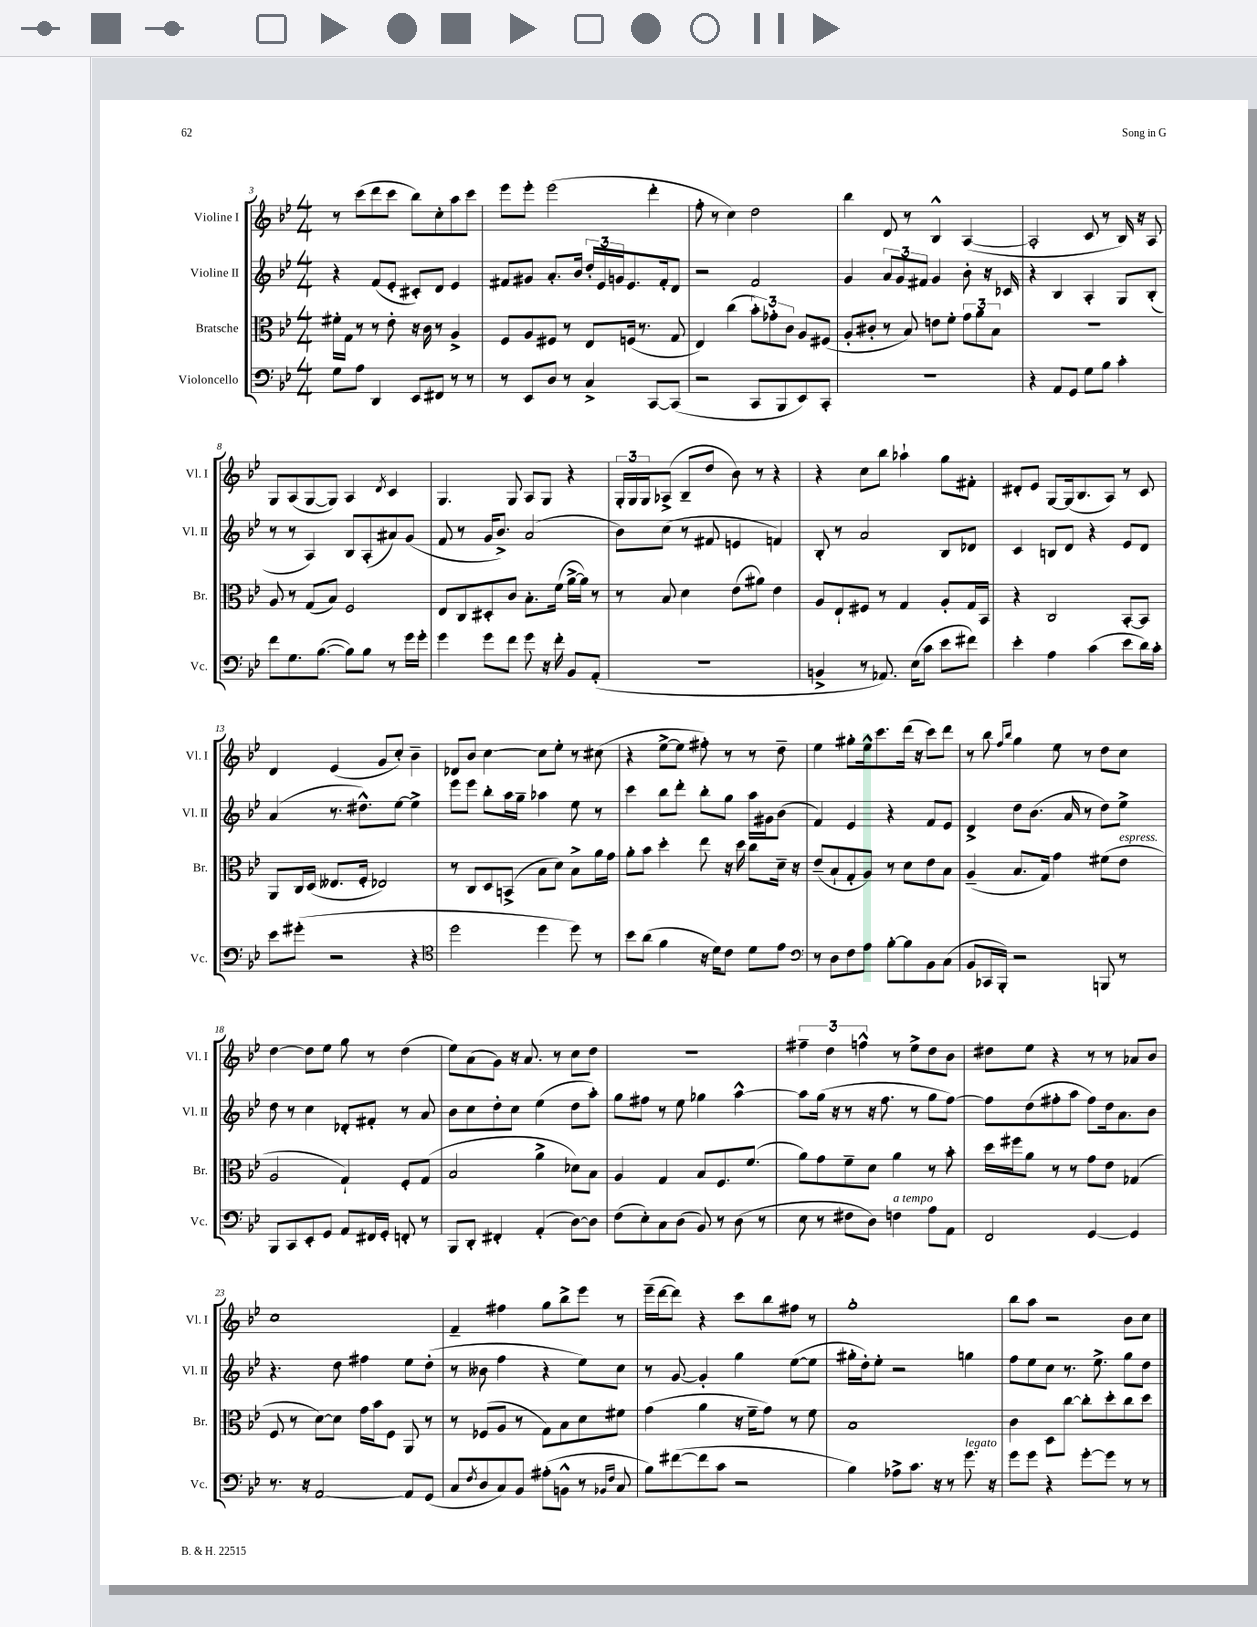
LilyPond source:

<<
\new StaffGroup <<
\new Staff = "s0" \with { instrumentName = "Violine I" shortInstrumentName = "Vl. I" } {
    \clef treble \key bes \major \numericTimeSignature \time 4/4
    r8 c'''8( d'''8 c'''8 bes''8) c''8-. a''8 c'''8 |
    ees'''8 ees'''8-. ees'''2( d'''4-. |
    f''8-. r8 c''4) d''2 |
    bes''4 d'8 r8 bes4-^ a4~( |
    a2-. c'8 r8 bes16) r16 a8 |
    g8 a8( g8~ g8) a4 \acciaccatura { d'8 } c'4 |
    g4. g8 a8 g8 r4 |
    \tuplet 3/2 { g16-. g16 g16 } aes8->( bes8-- d''8 bes'8) r8 r4 |
    r4 c''8 bes''8 aes''4-! g''8 fis'8-. |
    dis'8-. ees'8 g8~ g16( bes8. a8) r8 c'8 |
    d'4 ees'4( g'8 c''8-.) bes'4-- |
    des'8 bes'8 c''4~ c''8 ees''8-. r8 cis''8( |
    r4 ees''8~-> ees''8 fis''8-.) r8 r8 d''8-- |
    ees''4 gis''8-. ees''16-^ c'''8. d'''16( r16 c'''8) d'''8 |
    r8 bes''8 \grace { f''16 bes''16 } g''4 ees''8 r8 d''8 c''8 |
    d''4~ d''8 ees''8 g''8 r8 d''4( |
    ees''8) a'8( g'8) r16 a'8. r8 c''8 d''8 |
    R1 |
    \tuplet 3/2 { fis''4-- d''4 f''4-^ } r8 ees''8-> d''8 bes'8 |
    dis''8 ees''8 r4 r8 r8 aes'8 bes'8 |
    c''1 |
    f'4-- fis''4 g''8 bes''8-> ees'''8 r8 |
    ees'''16--( d'''16~ d'''8) r4 c'''8 bes''8 fis''8 r8 |
    g''1-. |
    bes''8 a''8 r2 bes'8 c''8 \bar "|." |
}
\new Staff = "s1" \with { instrumentName = "Violine II" shortInstrumentName = "Vl. II" } {
    \clef treble \key bes \major \numericTimeSignature \time 4/4
    r4 f'8( ees'8-. cis'8-.) d'8 ees'4 |
    fis'8 gis'8 a'8.-. bes'16 \tuplet 3/2 { d''16-. ees'16 g'16 } ees'8. fis'16-. d'8 |
    r2 f'2 |
    g'4 \tuplet 3/2 { a'8 g'8 fis'8 } g'4 bes'8-. r16 ces'16 |
    r4 bes4 a4-. g8 bes8-.( |
    r8 r8 a4) bes8 a8-.( ais'8) g'8( |
    f'8 r8 g'16 bes'8.->) a'2( |
    bes'8) c''8( r8 fis'8 e'4 f'4) |
    bes8-. r8 a'2 bes8 des'8 |
    c'4 b8 d'8 r4 ees'8 d'8 |
    a'4( r8. dis''8.-^) ees''8~ ees''4-> |
    ees'''8 ees'''8 bes''8-. a''16 g''16-- aes''4 ees''8 r8 |
    c'''4 bes''8 d'''8-. bes''8-. g''8 a''16 gis'16 bes'8( |
    f'4) ees'4 r4 f'8 ees'8 |
    d'4-> d''8 bes'8.( a'16 r8 d''8) ees''8-> |
    d''8 r8 c''4 des'8-. fis'8-. r8 a'8 |
    bes'8 c''8 d''8-. c''8 ees''4( d''8 a''8-.) |
    g''8 fis''8 r8 ees''8 ges''4 a''4~-^ |
    a''8 g''16( r16 r8 r16 f''8. r8 g''8 f''8~) |
    f''8 d''8( fis''8-. a''8 fis''8) d''16 a'8. bes'8 |
    r4. d''8 fis''4 ees''8 d''8-.( |
    r8 beses'8 f''4 r4 ees''8) c''8 |
    r8 g'8~ g'4-. g''4 ees''8~( ees''8 |
    gis''16-. d''16-.) ees''8-. r2 g''4 |
    f''8 ees''8 c''8 r8. ees''8.-> g''8 d''8 \bar "|." |
}
\new Staff = "s2" \with { instrumentName = "Bratsche" shortInstrumentName = "Br." } {
    \clef alto \key bes \major \numericTimeSignature \time 4/4
    fis'16-. g16 r8 r8 ees'8-. r16 c'16 r8 a4-> |
    f8 a8 fis8 r8 ees8 f16( r8. g8 |
    ees4) c''4( \tuplet 3/2 { bes'8-.) ges'8-. c'8 } a8 fis8( |
    a8-. cis'8-. r8 bes8) e'8 f'8-. \tuplet 3/2 { g'8 a'8 bes8 } |
    r1 |
    a8 r8 g8( bes8) f2 |
    ees8 c8 dis8-. c'8 bes8.-. f'16( a'16~-> a'16) r8 |
    r8 bes8 d'4 ees'8( ais'8) ees'4 |
    a8 ees8-! fis8 r8 g4 a8-. g16 bes,16 |
    r4 c2 bes,8~-. bes,8 |
    a,8 c16 d16( eeses8. f16-. ees2) |
    r8 c8 d8 b,8->( bes8 d'8) bes8-> a'16 g'16 |
    a'8-. bes'8 d''4-. ees''8 r16 d''16 c''8 d'16-- r16 |
    ees'8--( bes8-! g8-. a8) r8 d'8 ees'8 bes8 |
    a4--( bes8. g16) g'4 fis'8( ees'8^\markup { \italic "espress." } |
    a2 g4-!) f8-. g8( |
    bes2 a'4-> des'8) bes8 |
    a4 g4 bes8 f8. f'8.( |
    a'8) g'8 f'8-- d'8 a'4 r8 bes'8-. |
    d''16 fis''16 a'8 r8 r8 g'8 ees'8 ges4( |
    f8 r8 d'8~) d'8 g'16 bes'16 f8 a,8 r8 |
    r8 fes8( a8 r8 g8) bes8 d'8 fis'8 |
    g'4( a'4 r16 f'16-- g'8) r8 f'8 |
    bes1 |
    c'4 d8 c''8~ c''8-. d''8-. c''8 d''8 \bar "|." |
}
\new Staff = "s3" \with { instrumentName = "Violoncello" shortInstrumentName = "Vc." } {
    \clef bass \key bes \major \numericTimeSignature \time 4/4
    g8 a8 d,4 ees,8 fis,8 r8 r8 |
    r8 ees,8 d8 r8 c4-> c,8~ c,8( |
    r2 c,8 bes,,8 ees,8) c,8-. |
    r1 |
    r4 a,8 g,8 g8 bes8 c'4-. |
    f'8 g8. bes8.~( bes8) bes8 r8 g'16 g'16-. |
    g'4 g'8 f'8 g'8 r16 f'16-. bes,8 a,8-.( |
    R1 |
    b,4-> r8 aes,8.) ees16( c'8 ees'8 fis'8) |
    ees'4-. a4 c'4( ees'8 d'16) c'16-. |
    ees'8 gis'8-.( r2 r4 |
    \clef tenor d''2 d''4 d''8) r8 |
    bes'8 a'8( f'4 r16 d'16) c'8 d'8 ees'8 |
    \clef bass r8 d8 f8 a8 bes8~-. bes8 bes,8 c8( |
    bes,8 ces,16 bes,,16-.) r2 b,,8 r8 |
    bes,,8 c,8 ees,8-. g,8 a,8 fis,16 g,16-. f,8-. r8 |
    bes,,8 d,8-. fis,4-. a,4-.( d8~) d8 |
    f8( ees8-.) c8 d8( bes,8) r8 d8( r8 |
    ees8 r8 fis8 d8) f4^\markup { \italic "a tempo" } a8 a,8 |
    f,2 g,4~ g,4 |
    r8. r16 a,2~ a,8 g,8( |
    c8 \acciaccatura { f8 } d8 c8) bes,8 ais8-.( b,8-^ r8 \grace { bes,16 f16 } c8 |
    bes8) fis'8~( fis'8 c'8 r2 |
    bes4) aes8-> c'8. r16 r8 g'8.^\markup { \italic "legato" } r16 |
    g'8 g'8 r4 g'8~-. g'8 r8 r8 \bar "|." |
}
>>
>>
\layout { \context { \Score currentBarNumber = #3 } }
